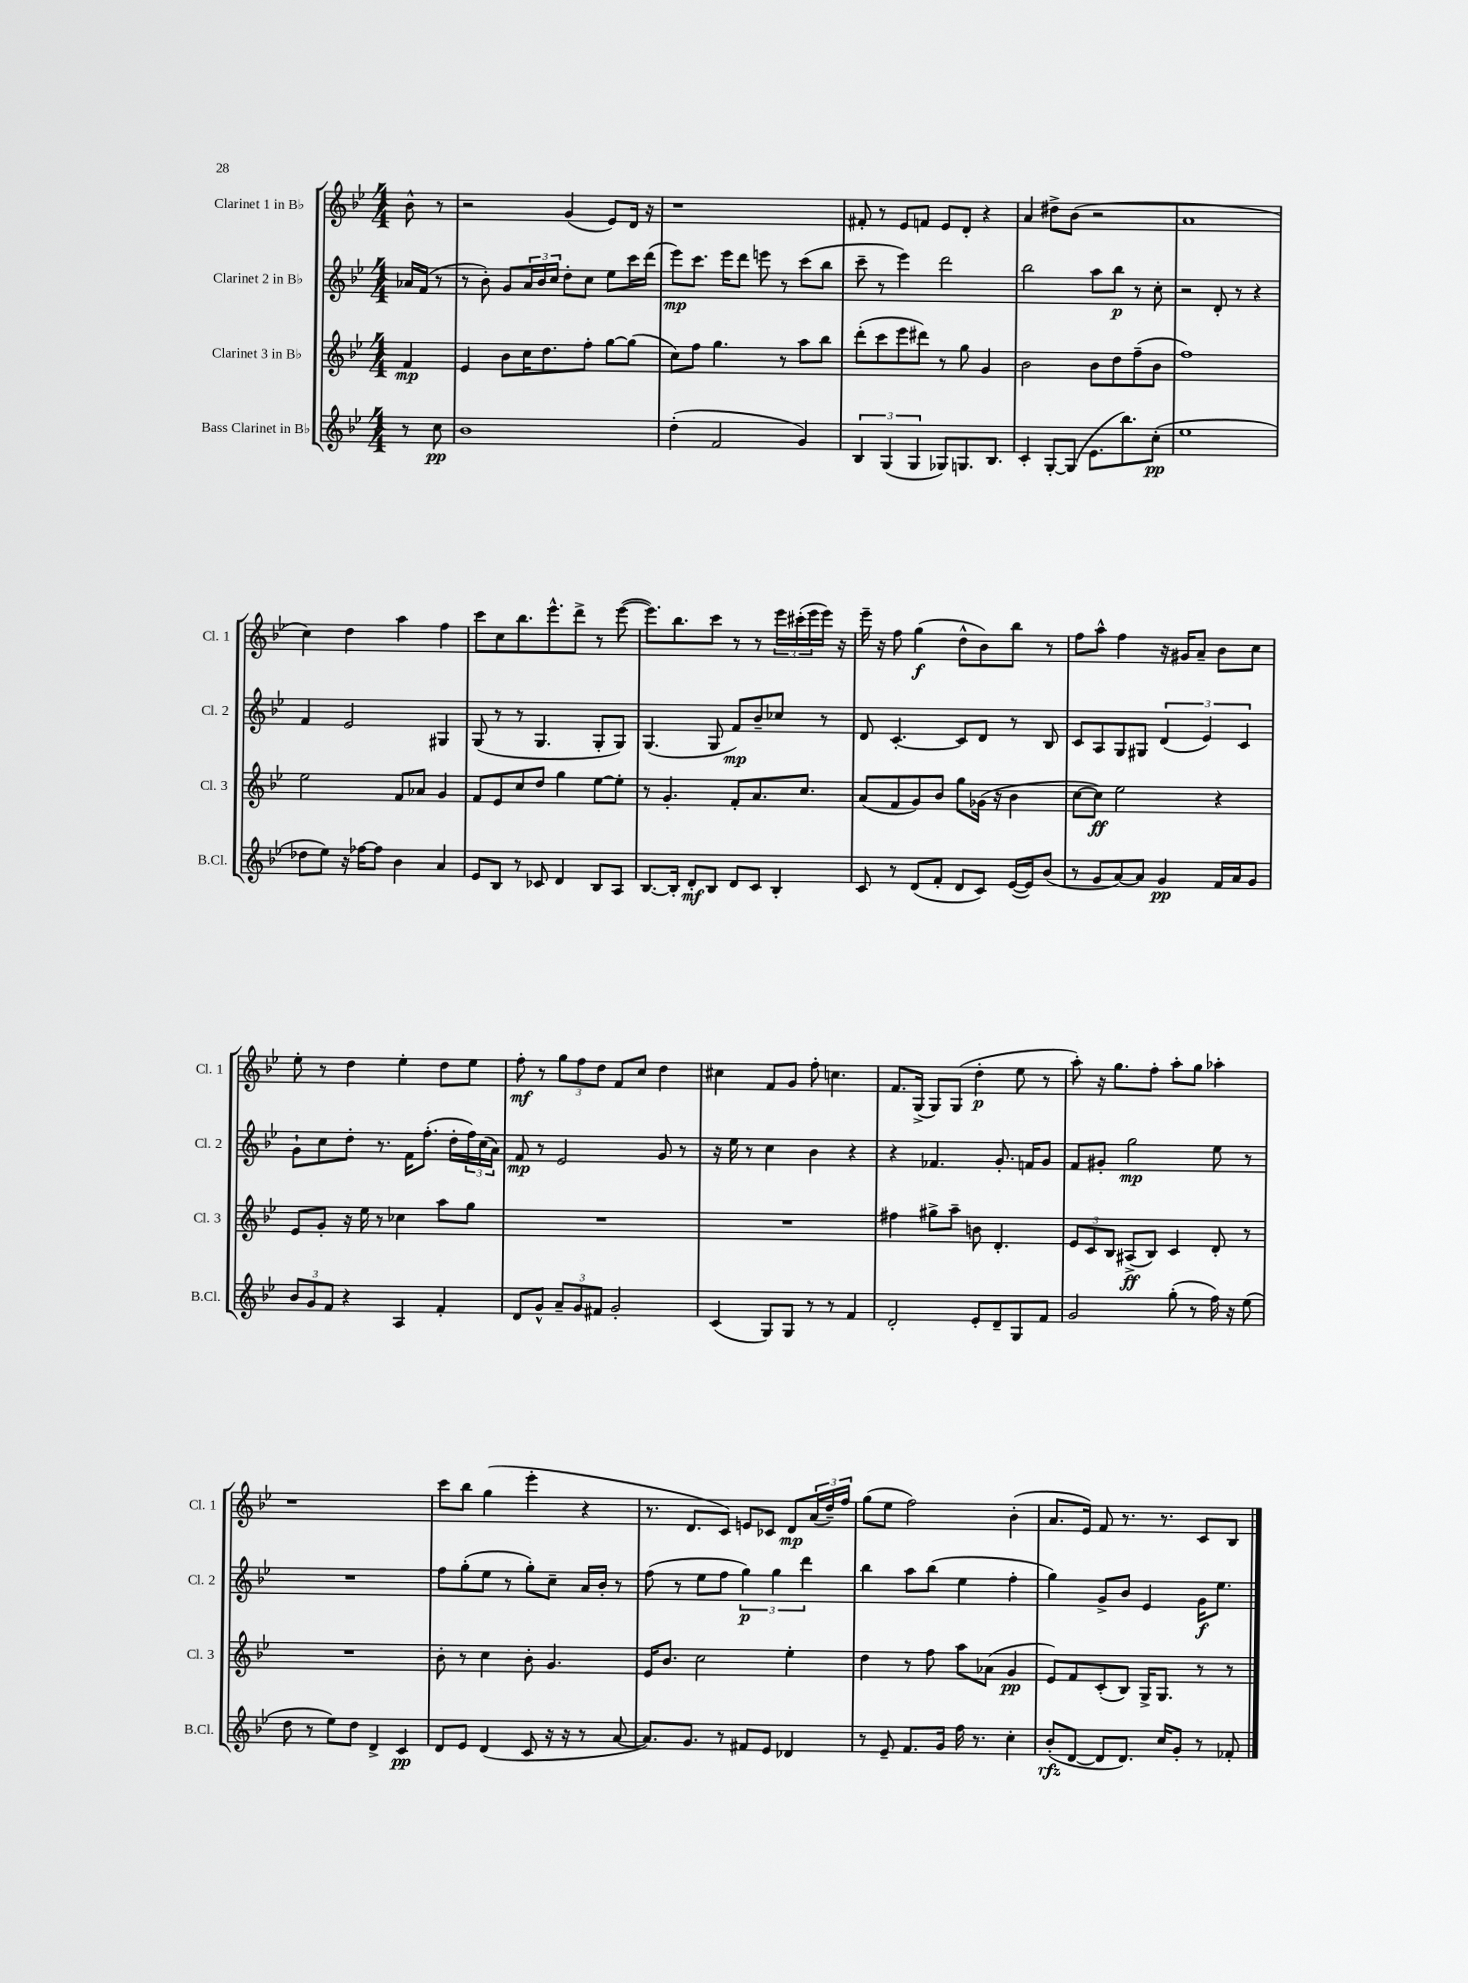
<<
\new StaffGroup <<
\new Staff = "s0" \with { instrumentName = "Clarinet 1 in Bb" shortInstrumentName = "Cl. 1" } {
    \clef treble \key bes \major \numericTimeSignature \time 4/4 \partial 4
    bes'8-^ r8 |
    r2 g'4( ees'8) d'16 r16 |
    r1 |
    fis'8-. r8 ees'8 f'8 ees'8 d'8-. r4 |
    a'4 dis''8-> bes'8( r2 |
    a'1 |
    c''4) d''4 a''4 f''4 |
    c'''8 c''8 bes''8. ees'''8.-^ d'''8-> r8 ees'''8~( |
    ees'''8.) bes''8. c'''8 r8 r8 \tuplet 3/2 { ees'''16 cis'''16-.( ees'''16 } ees'''16) r16 |
    ees'''16-- r16 f''8 g''4\f( d''8-^ bes'8) bes''8 r8 |
    f''8 a''8-^ f''4 r16 gis'16 a'8-- bes'8 c''8 |
    ees''8-. r8 d''4 ees''4-. d''8 ees''8 |
    f''8-.\mf r8 \tuplet 3/2 { g''8 f''8 d''8 } f'8 c''8 d''4 |
    cis''4 f'8 g'8 f''8-. c''4. |
    f'8. g16->( g8) g8( d''4-.\p ees''8 r8 |
    a''8-.) r16 g''8. f''8-. a''8-. g''8 aes''4-. |
    r1 |
    c'''8 bes''8 g''4( ees'''4-. r4 |
    r8. d'8. c'8) e'8 ces'8 d'8\mp \tuplet 3/2 { a'16( d''16--) f''16 } |
    g''8( ees''8 f''2) bes'4-.( |
    a'8. ees'16) f'8 r8. r8. c'8 bes8 \bar "|." |
}
\new Staff = "s1" \with { instrumentName = "Clarinet 2 in Bb" shortInstrumentName = "Cl. 2" } {
    \clef treble \key bes \major \numericTimeSignature \time 4/4 \partial 4
    aes'16 f'16( r8 |
    r8 bes'8-.) g'8 \tuplet 3/2 { a'16 bes'16 c''16 } d''8-. c''8 ees''8 c'''16 d'''16( |
    ees'''8\mp) c'''8. ees'''16 d'''8 e'''8 r8 c'''8( bes''8 |
    c'''8-- r8 ees'''4) d'''2 |
    bes''2 a''8 bes''8\p r8 c''8-. |
    r2 d'8-. r8 r4 |
    f'4 ees'2 gis4 |
    g8( r8 r8 g4. g8-. g8) |
    g4.( g8 f'8\mp) bes'8-- ces''8 r8 |
    d'8 c'4.~-. c'8 d'8 r8 bes8 |
    c'8 a8 g8 gis8 \tuplet 3/2 { d'4( ees'4) c'4 } |
    g'8-! c''8 d''8-. r8. f'16 f''8.-.( d''16-. \tuplet 3/2 { f''16) c''16( a'16) } |
    f'8\mp r8 ees'2 g'8 r8 |
    r16 ees''16 r8 c''4 bes'4 r4 |
    r4 fes'4. g'8.-. f'16 g'8 |
    f'8 gis'8-. g''2\mp ees''8 r8 |
    R1 |
    f''8 g''8-.( ees''8 r8 g''8-.) c''8-- a'16 bes'16-. r8 |
    f''8( r8 ees''8 f''8 \tuplet 3/2 { g''4\p) g''4 d'''4 } |
    bes''4 a''8 bes''8( ees''4 f''4-. |
    g''4) g'8-> bes'8 ees'4 g'16\f ees''8. \bar "|." |
}
\new Staff = "s2" \with { instrumentName = "Clarinet 3 in Bb" shortInstrumentName = "Cl. 3" } {
    \clef treble \key bes \major \numericTimeSignature \time 4/4 \partial 4
    f'4\mp |
    ees'4 bes'8 c''16 d''8. f''8-. g''8~ g''8( |
    c''8) f''8 g''4. r8 a''8 bes''8 |
    d'''8-.( c'''8 ees'''8 dis'''8) r8 g''8 g'4 |
    bes'2 bes'8 d''8 f''8--( bes'8 |
    f''1) |
    ees''2 f'8 aes'8 g'4 |
    f'8 ees'8 c''8 d''8 g''4 ees''8~ ees''8-. |
    r8 g'4.-. f'8-. a'8. c''8. |
    a'8( f'8 g'8) bes'8 g''8 ges'16( r16 bes'4 |
    c''8~ c''8\ff) ees''2 r4 |
    ees'8 g'8-. r16 ees''16 r8 ces''4 a''8 g''8 |
    R1 |
    R1 |
    fis''4 gis''8-> a''8-- b'8 d'4.-. |
    \tuplet 3/2 { ees'8 c'8 bes8 } ais8->\ff( bes8) c'4 d'8-. r8 |
    R1 |
    bes'8-. r8 c''4 bes'8-. g'4. |
    ees'16 bes'8. c''2 ees''4-. |
    d''4 r8 f''8 a''8 aes'8( g'4\pp |
    ees'8) f'8 c'8-.( bes8) g16-> g8. r8 r8 \bar "|." |
}
\new Staff = "s3" \with { instrumentName = "Bass Clarinet in Bb" shortInstrumentName = "B.Cl." } {
    \clef treble \key bes \major \numericTimeSignature \time 4/4 \partial 4
    r8 c''8\pp |
    bes'1 |
    d''4-.( f'2 g'4) |
    \tuplet 3/2 { bes4 g4( g4 } ges8) g8. bes8. |
    c'4-. g8~-. g8( ees'8. bes''8.) c''8-.\pp( |
    ees''1 |
    des''8 ees''8) r16 fes''16~ fes''8 bes'4 a'4 |
    ees'8 bes8 r8 ces'8 d'4 bes8 a8 |
    bes8.~ bes16-. d'8-.\mf bes8 d'8 c'8 bes4-. |
    c'8 r8 d'8( f'8-. d'8 c'8) ees'16~( ees'16) bes'8( |
    r8 g'8 a'8~) a'8 g'4\pp f'16 a'16 g'8 |
    \tuplet 3/2 { bes'8 g'8 f'8 } r4 a4 f'4-. |
    d'8 g'8-^ \tuplet 3/2 { a'8-- g'8 fis'8 } g'2-. |
    c'4( g8) g8 r8 r8 f'4 |
    d'2-. ees'8-. d'8-- g8 f'8 |
    g'2 g''8-.( r8 f''16) r16 ees''8( |
    d''8 r8 ees''8) d''8 d'4-> c'4\pp |
    d'8 ees'8 d'4( c'8 r16 r16 r8 a'8~ |
    a'8.) g'8. r8 fis'8 ees'8 des'4 |
    r8 ees'8-- f'8. g'16 f''16 r8. c''4-. |
    bes'8-.\rfz( d'8~ d'8 d'8.) c''16 g'8-. r8 fes'8-. \bar "|." |
}
>>
>>
\layout { \context { \Score \remove "Bar_number_engraver" } }
